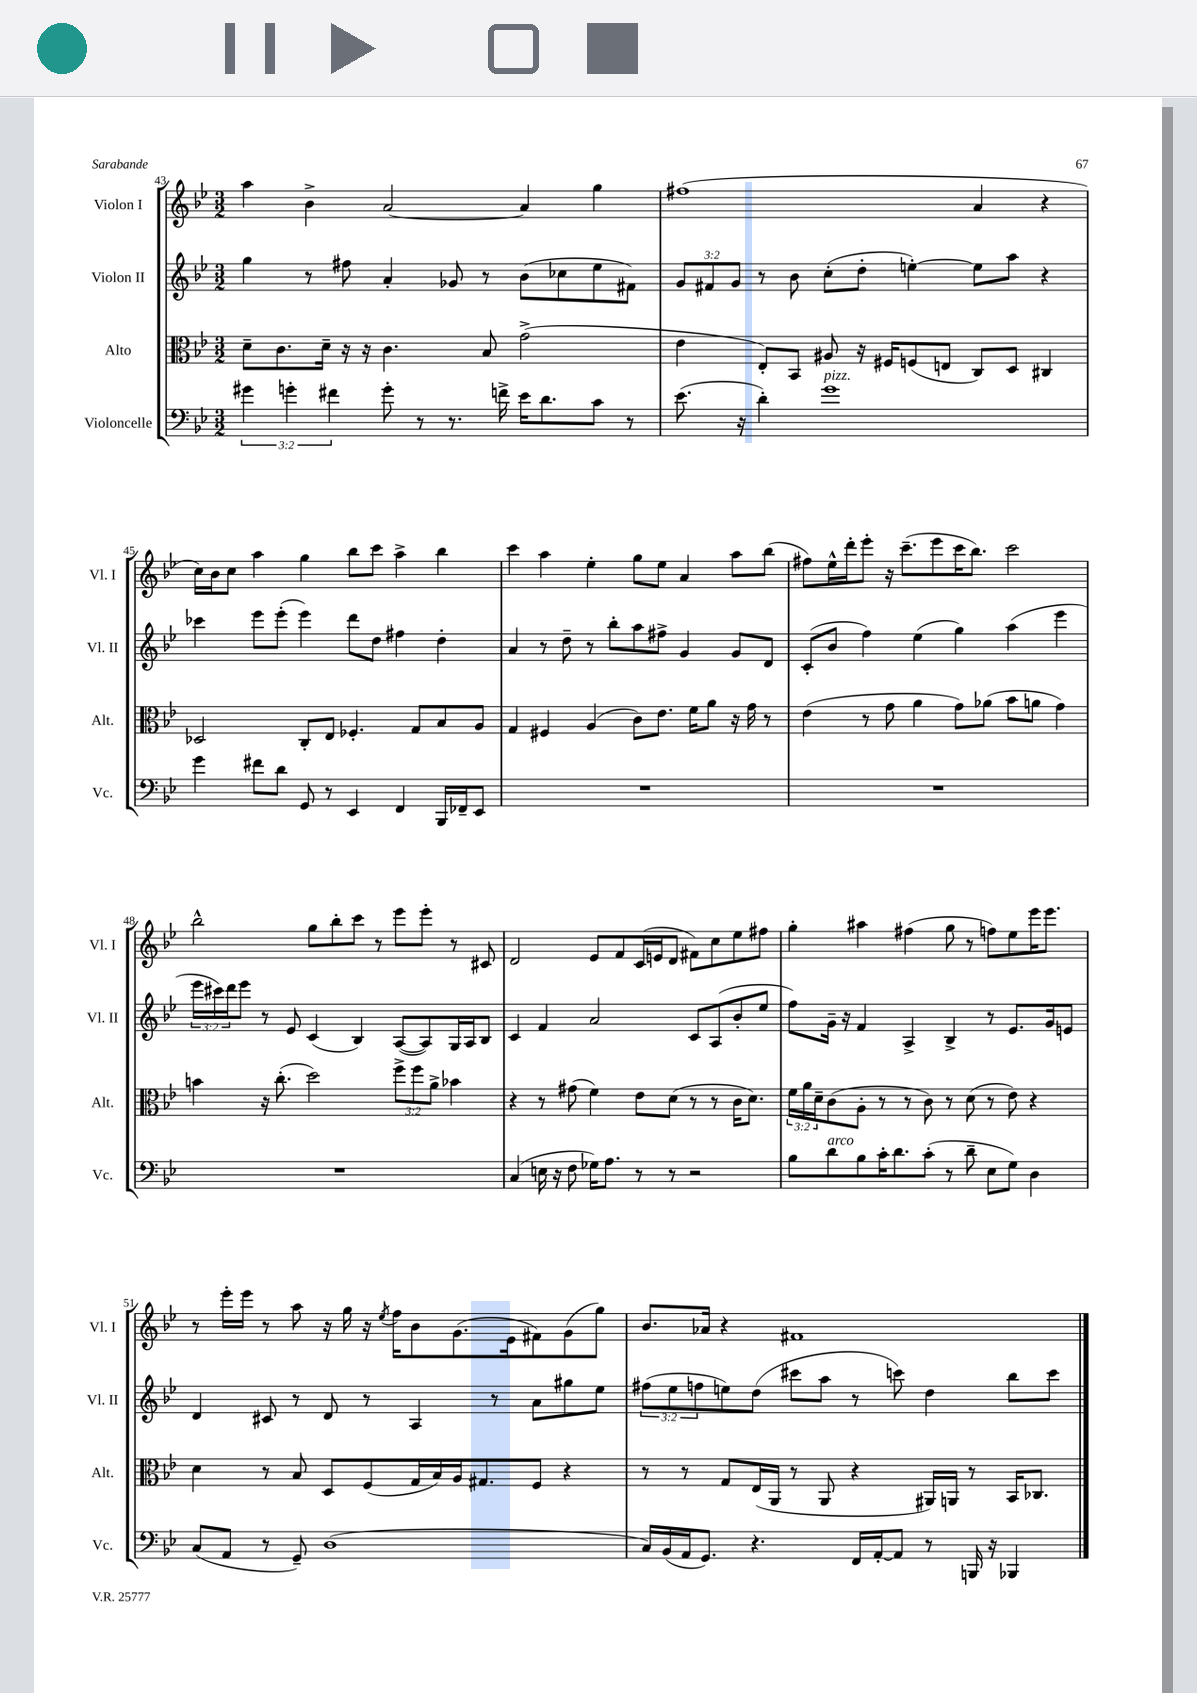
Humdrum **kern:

**kern	**kern	**kern	**kern
*staff4	*staff3	*staff2	*staff1
*clefF4	*clefC3	*clefG2	*clefG2
*k[b-e-]	*k[b-e-]	*k[b-e-]	*k[b-e-]
*M3/2	*M3/2	*M3/2	*M3/2
6g#\	8d~\L	4gg\	4aa\
.	8.c\	.	.
6g'\	.	.	.
.	.	8r	4b-^\
.	16d~\Jk	.	.
6f#\	.	.	.
.	16r	8ff#\	.
.	16r	.	.
8g'\	4.c\	4a'/	[2a/
8r	.	.	.
8.r	.	8g-/	.
.	8B-/	8r	.
16f^\	.	.	.
16e-\LK	(2g^\	(8b-\L	4a/]
8.d\	.	.	.
.	.	8cc-\	.
8c\J	.	8ee-\	4gg\
8r	.	8f#\J)	.
=	=	=	=
(8.e-\	4e-\	12g/L	(1ff#
.	.	12f#/	.
.	.	12g/J	.
16r	.	.	.
4d'\)	8E-'/L)	8r	.
.	8BB-/J	8b-\	.
1g	8A#/	(8cc'\L	.
.	16r	8dd'\J	.
.	16F#/LK	.	.
.	(8F/	[4ee'\)	.
.	8E/J	.	.
.	8C/L)	8ee\]L	4a/
.	8D/J	8aa\J	.
.	4C#/	4r	4r
=	=	=	=
4g\	2D-/	4ccc-\	16cc\LL)
.	.	.	16b-\J
.	.	.	8cc\J
8f#\L	.	8eee-\L	4aa\
8d\J	.	(8eee-'\J	.
8GG/	8C'/L	4eee-\)	4gg\
8r	8E-/J	.	.
4EE-/	4.F-'/	8ddd\L	8bb-\L
.	.	8dd\J	8ccc\J
4FF/	.	4ff#\	4aa^\
.	8G/L	.	.
16BBB-/LL	8B-/	4dd'\	4bb-\
16FF-~/J	.	.	.
8EE-/J	8A/J	.	.
=	=	=	=
1.r	4G/	4a/	4ccc\
.	4F#/	8r	4aa\
.	.	8dd~\	.
.	(4A/	8r	4ee-'\
.	.	8bb-'\L	.
.	8c\L)	8aa\	8gg\L
.	8.e-\J	8ff#^\J	8ee-\J
.	.	4g/	4a/
.	16f\LK	.	.
.	8a\J	.	.
.	16r	8g/L	8aa\L
.	16g\	.	.
.	8r	8d/J	(8bb-\J
=	=	=	=
1.r	(4e-\	(8c'/L	8ff#\L)
.	.	8b-/J	16ee-^^\L
.	.	.	16ddd'\J
.	8r	4ff\)	8eee-'\J
.	8g\	.	16r
.	.	.	(8.ccc~\L
.	4a\	(4ee-\	.
.	.	.	8eee-\
.	8g\L)	4gg\)	16ccc\K
.	.	.	8.bb-\J)
.	(8a-\J	.	.
.	8b-\L	(4aa\	2ccc\
.	8a\J	.	.
.	4g\)	4eee-\	.
=	=	=	=
1.r	4b\	24eee-\LL	2bb-^^\
.	.	24ccc#\)	.
.	.	24ddd\J	.
.	.	8eee-\J	.
.	16r	8r	.
.	(8.cc'\	.	.
.	.	8e-/	.
.	2dd\)	(4c/	8gg\L
.	.	.	8bb-'\
.	.	4B-/)	8ccc\J
.	.	.	8r
.	12ff^\L	([8A/L	8eee-\L
.	12ff\	.	.
.	.	8A/])	8eee-'\J
.	12a^\J	.	.
.	4b-\	16G/L	8r
.	.	16A/J	.
.	.	8B-/J	8c#/
=	=	=	=
(4C/	4r	4c/	2d/
16E\	8r	4f/	.
16r	.	.	.
8F\	(8g#\	.	.
16G-\LK)	4f\)	2a/	8e-/L
8.A\J	.	.	.
.	.	.	8f/
8r	8e-\L	.	(16c/L
.	.	.	16e/J
8r	(8d\J	.	8d/J
2r	8r	8c/L	8f#\L)
.	8r	(8A/	8cc\
.	16c\LK	8b-'/	8ee-\
.	8.d\J)	.	.
.	.	8ee-/J	8ff#\J
=	=	=	=
8B-\L	24f\LL	8ff\L)	4gg'\
.	24a\	.	.
.	24d~\J	.	.
8d\	(8c\	16g~\Jk	.
.	.	16r	.
8B-\	8A'\J	4f/	4aa#\
16c'\K	8r	.	.
8.d\	.	.	.
.	8r	4A^/	(4ff#\
(8c'\J	8c\)	.	.
8r	8r	4B-^/	8gg\
8d~\	(8d\	.	8r
8E-\L	8r	8r	8ff\L)
8G\J)	8e-\)	8.e-/L	8ee-\
4D\	4r	.	16eee-\K
.	.	16g/k	8.eee-\J
.	.	8e/J	.
=	=	=	=
(8C/L	4d\	4d/	8r
8AA/J	.	.	16eee-'\LL
.	.	.	16eee-\JJ
8r	8r	8c#/	8r
8GG~/)	8B-/	8r	8aa\
(1D	8D/L	8d/	16r
.	.	.	16gg\
.	(8F/	8r	16r
.	.	.	8qee-/
.	.	.	16ff\LK
.	16G/L	4A/	8b-\
.	16B-/)	.	.
.	16A/J	.	(8.g\
.	8.G#/	.	.
.	.	8r	.
.	.	.	16e-\k
.	8F/J	8a\L	8f#\)
.	4r	8gg#\	(8g\
.	.	8ee-\J	8gg\J)
=	=	=	=
16C/LL)	8r	(12ff#\L	8.b-/L
(16BB-/	.	.	.
.	.	12ee-\	.
16AA/J	8r	.	.
.	.	12ff\	.
8.GG/J)	.	.	16a-/Jk
.	8G/L	8ee\)	4r
4.r	(16E-/L	(8dd\J	.
.	16AA/JJ	.	.
.	8r	8ccc#\L	1f#
.	8AA/	8aa\J	.
16FF/LL	4r	8r	.
[16AA'/J	.	.	.
8AA/]J	.	8ccc\)	.
8r	16AA#/LL)	4dd\	.
.	16AA/JJ	.	.
16BBB/	8r	.	.
16r	.	.	.
4BBB-/	16BB-/LK	8bb-\L	.
.	8.C-/J	.	.
.	.	8ccc\J	.
==	==	==	==
*-	*-	*-	*-
